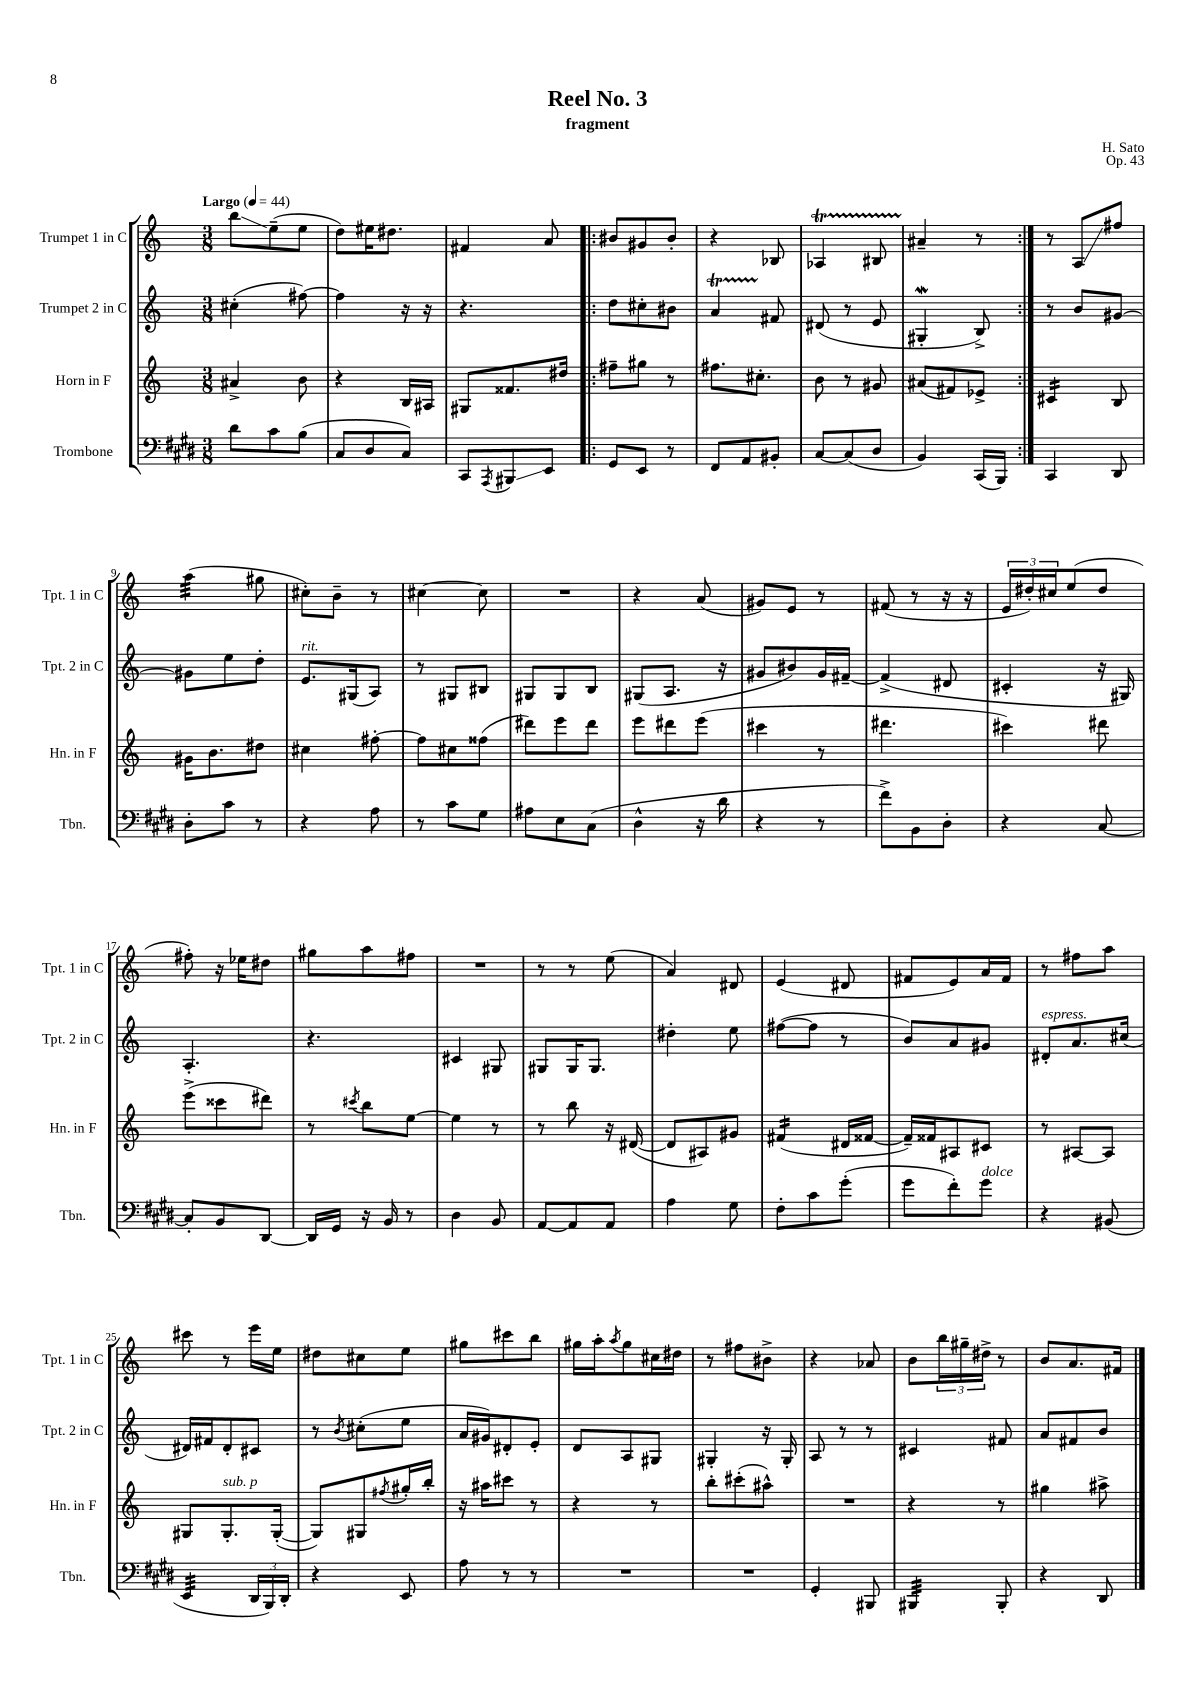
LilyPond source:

\header { title = "Reel No. 3" composer = "H. Sato" subtitle = "fragment" opus = "Op. 43" }
<<
\new StaffGroup <<
\new Staff = "s0" \with { instrumentName = "Trumpet 1 in C" shortInstrumentName = "Tpt. 1 in C" } {
    \clef treble \key c \major \numericTimeSignature \time 3/8 \tempo "Largo" 4 = 44
    b''8\glissando e''8--( e''8 |
    d''8) eis''16 dis''8. |
    fis'4 a'8 |
    \repeat volta 2 { bis'8 gis'8 bis'8-. |
    r4 bes8 |
    aes4\startTrillSpan bis8 |
    ais'4--\stopTrillSpan r8 | }
    r8 a8\glissando fis''8 |
    a''4:32( gis''8 |
    cis''8-.) b'8-- r8 |
    cis''4~ cis''8 |
    R4. |
    r4 a'8( |
    gis'8) e'8 r8 |
    fis'8( r8 r16 r16 |
    \tuplet 3/2 { e'16 dis''16-.) cis''16 } e''8( dis''8 |
    fis''8-.) r16 ees''16 dis''8 |
    gis''8 a''8 fis''8 |
    R4. |
    r8 r8 e''8( |
    a'4) dis'8 |
    e'4( dis'8 |
    fis'8 e'8) a'16 fis'16 |
    r8 fis''8 a''8 |
    cis'''8 r8 e'''16 e''16 |
    dis''8 cis''8 e''8 |
    gis''8 cis'''8 b''8 |
    gis''16 a''16-. \acciaccatura { a''8 } gis''8 cis''16 dis''16 |
    r8 fis''8 bis'8-> |
    r4 aes'8 |
    b'8 \tuplet 3/2 { b''16 gis''16-- dis''16-> } r8 |
    b'8 a'8. fis'16 \bar "|." |
}
\new Staff = "s1" \with { instrumentName = "Trumpet 2 in C" shortInstrumentName = "Tpt. 2 in C" } {
    \clef treble \key c \major \numericTimeSignature \time 3/8
    cis''4-.( fis''8~) |
    fis''4 r16 r16 |
    r4. |
    \repeat volta 2 { d''8 cis''8-. bis'8 |
    a'4\startTrillSpan fis'8\stopTrillSpan |
    dis'8( r8 e'8 |
    gis4-.\mordent b8->) | }
    r8 b'8 gis'8~ |
    gis'8 e''8 d''8-. |
    e'8.^\markup { \italic "rit." } gis16( a8) |
    r8 gis8 bis8 |
    gis8 gis8 b8 |
    gis8( a8. r16 |
    gis'8 bis'8) gis'16 fis'16~-- |
    fis'4->( dis'8 |
    cis'4-. r16 gis16) |
    a4.-. |
    r4. |
    cis'4 gis8 |
    gis8 gis16 gis8. |
    dis''4-. e''8 |
    fis''8~( fis''8 r8 |
    b'8) a'8 gis'8 |
    dis'8-.^\markup { \italic "espress." } a'8. cis''16( |
    dis'16) fis'16 dis'8-. cis'8 |
    r8 \acciaccatura { b'8 } cis''8-.( e''8 |
    a'16 gis'16) dis'8-. e'8-. |
    d'8 a8 gis8 |
    gis4-. r16 gis16-. |
    a8 r8 r8 |
    cis'4 fis'8 |
    a'8 fis'8 b'8 \bar "|." |
}
\new Staff = "s2" \with { instrumentName = "Horn in F" shortInstrumentName = "Hn. in F" } {
    \clef treble \key c \major \numericTimeSignature \time 3/8
    ais'4-> b'8 |
    r4 b16 ais16 |
    gis8 fisis'8. dis''16 |
    \repeat volta 2 { fis''8-- gis''8 r8 |
    fis''8. cis''8.-. |
    b'8 r8 gis'8 |
    ais'8( fis'8) ees'8-> | }
    cis'4:16 b8 |
    gis'16 b'8. dis''8 |
    cis''4 fis''8~-. |
    fis''8 cis''8 fisis''8( |
    dis'''8) e'''8 dis'''8 |
    e'''8 dis'''8 e'''8( |
    cis'''4 r8 |
    dis'''4. |
    cis'''4) dis'''8 |
    e'''8->( cisis'''8 dis'''8) |
    r8 \acciaccatura { cis'''8 } b''8 e''8~ |
    e''4 r8 |
    r8 b''8 r16 dis'16~( |
    dis'8 ais8) gis'8 |
    fis'4:16( dis'16 fisis'16~ |
    fisis'16--) fisis'16 ais8 cis'8 |
    r8 ais8~ ais8 |
    gis8 gis8.-.^\markup { \italic "sub. p" } gis16~-.( |
    gis8) gis8 \acciaccatura { fis''8 } gis''16-. b''16-. |
    r16 ais''16 cis'''8 r8 |
    r4 r8 |
    b''8-. cis'''8-.( ais''8-^) |
    R4. |
    r4 r8 |
    gis''4 ais''8-> \bar "|." |
}
\new Staff = "s3" \with { instrumentName = "Trombone" shortInstrumentName = "Tbn." } {
    \clef bass \key e \major \numericTimeSignature \time 3/8
    dis'8 cis'8 b8( |
    cis8 dis8 cis8) |
    cis,8 \acciaccatura { a,,8 } bis,,8\glissando e,8 |
    \repeat volta 2 { gis,8 e,8 r8 |
    fis,8 a,8 bis,8-. |
    cis8~ cis8( dis8 |
    b,4) cis,16( b,,16) | }
    cis,4 dis,8 |
    dis8-. cis'8 r8 |
    r4 a8 |
    r8 cis'8 gis8 |
    ais8 e8 cis8( |
    dis4-^ r16 dis'16 |
    r4 r8 |
    fis'8->) b,8 dis8-. |
    r4 cis8~ |
    cis8-. b,8 dis,8~ |
    dis,16 gis,16 r16 b,16 r8 |
    dis4 b,8 |
    a,8~ a,8 a,8 |
    a4 gis8 |
    fis8-. cis'8 gis'8-.( |
    gis'8 fis'8-.) gis'8^\markup { \italic "dolce" } |
    r4 bis,8( |
    e,4:32 \tuplet 3/2 { dis,16 b,,16) dis,16-. } |
    r4 e,8 |
    a8 r8 r8 |
    R4. |
    R4. |
    gis,4-. bis,,8 |
    bis,,4:32 bis,,8-. |
    r4 dis,8 \bar "|." |
}
>>
>>
